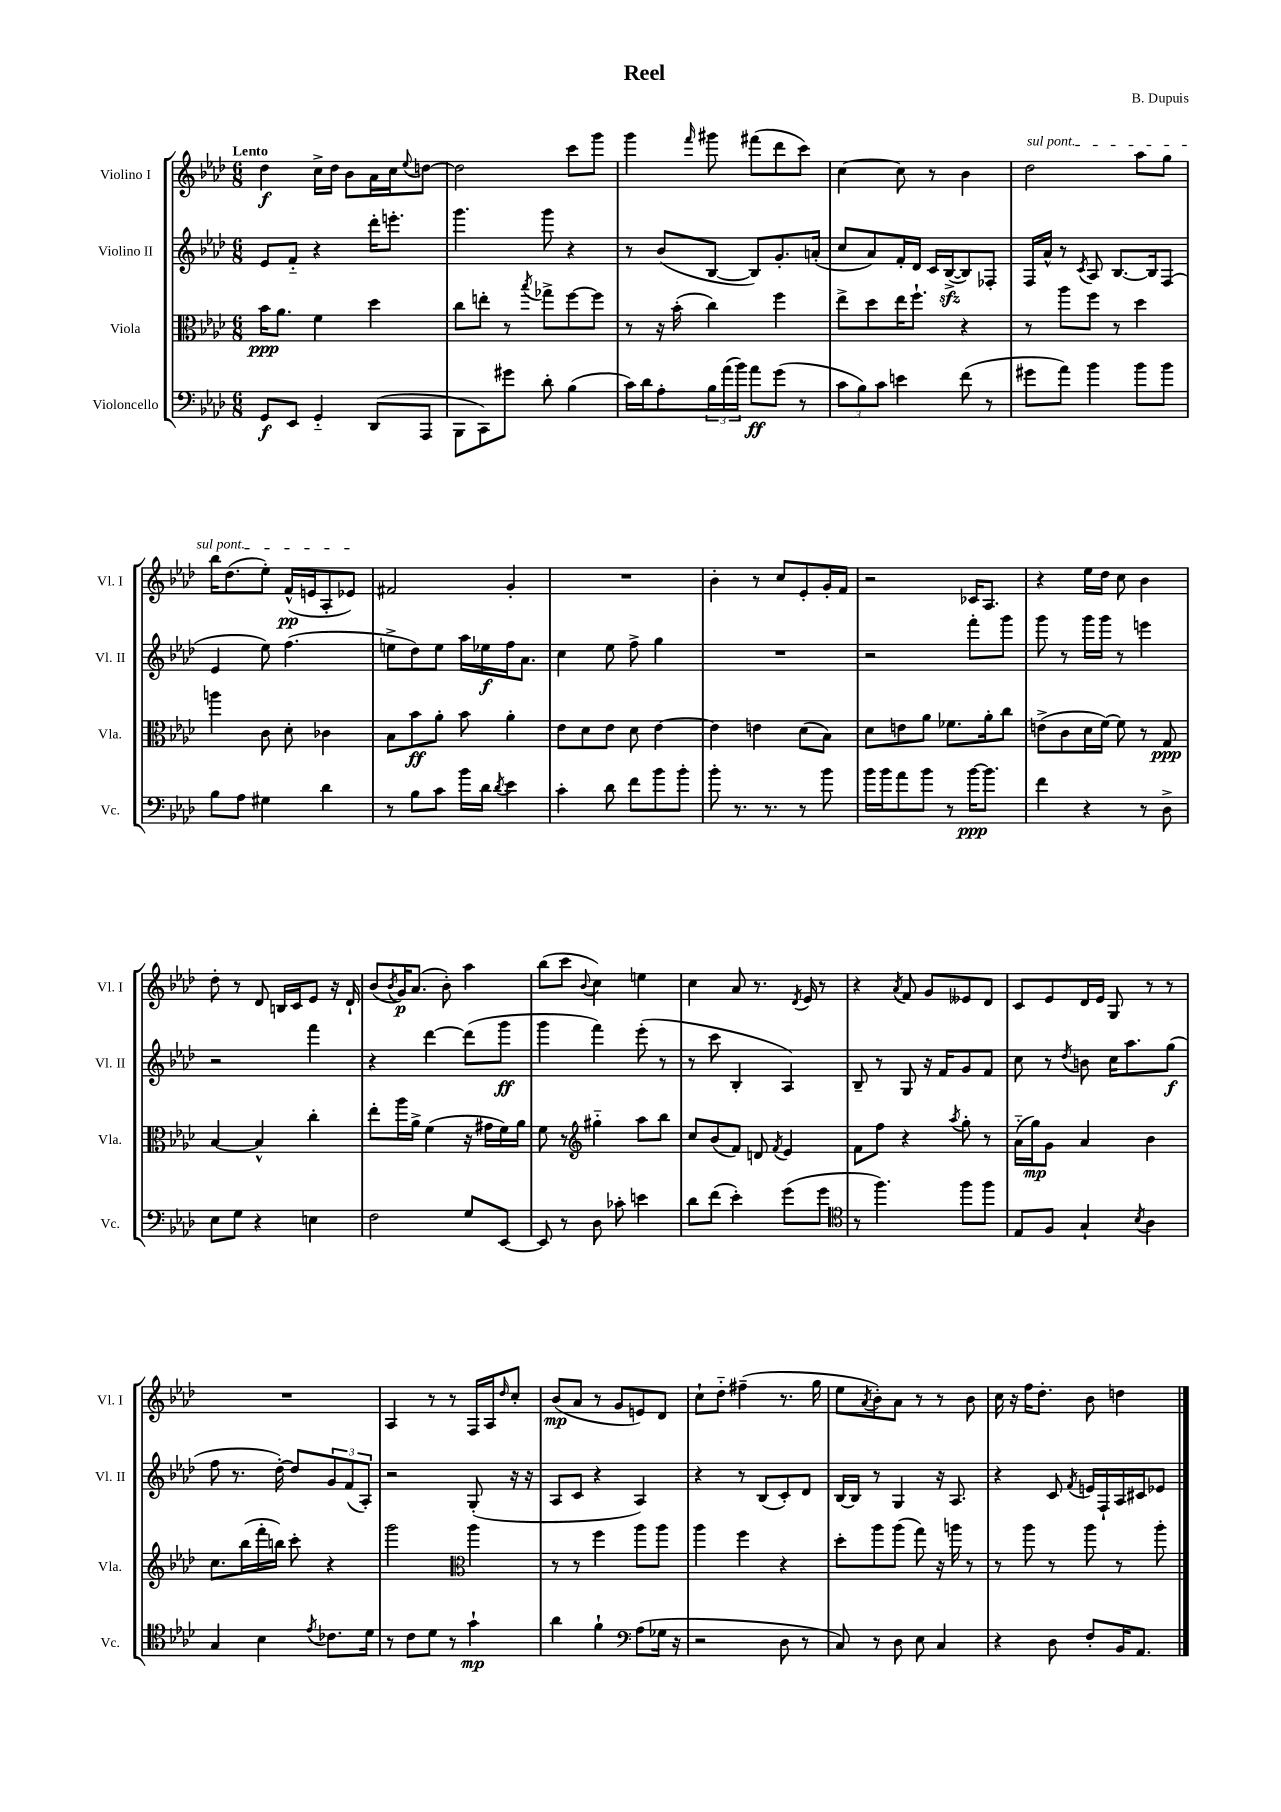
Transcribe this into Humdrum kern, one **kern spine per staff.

**kern	**dynam	**kern	**dynam	**kern	**dynam	**kern	**dynam
*part4	*part4	*part3	*part3	*part2	*part2	*part1	*part1
*staff4	*staff4	*staff3	*staff3	*staff2	*staff2	*staff1	*staff1
*I"Violoncello	*	*I"Viola	*	*I"Violino II	*	*I"Violino I	*
*I'Vc.	*	*I'Vla.	*	*I'Vl. II	*	*I'Vl. I	*
*clefF4	*	*clefC3	*	*clefG2	*	*clefG2	*
*k[b-e-a-d-]	*	*k[b-e-a-d-]	*	*k[b-e-a-d-]	*	*k[b-e-a-d-]	*
*M6/8	*	*M6/8	*	*M6/8	*	*M6/8	*
=1	=1	=1	=1	=1	=1	=1	=1
!	!	!	!	!	!	!LO:TX:a:B:t=Lento	!
8GG/L	f	16b-\KL	ppp	8e-/L	.	4dd-\	f
.	.	8.a-\J	.	.	.	.	.
8EE-/J	.	.	.	8f/J	.	.	.
4GG/	.	4f\	.	4r	.	16cc^\LL	.
.	.	.	.	.	.	16dd-\JJ	.
.	.	.	.	.	.	8b-\L	.
(8DD-/L	.	4dd-\	.	16ddd-'\KL	.	16a-\L	.
.	.	.	.	8.eeen'\J	.	16cc\J	.
.	.	.	.	.	.	8qqee-/	.
8AAA-/J	.	.	.	.	.	[8ddn\J	.
=2	=2	=2	=2	=2	=2	=2	=2
8BBB-\L	.	8cc\L	.	4.ggg\	.	2dd\]	.
8CC\)	.	8een'\J	.	.	.	.	.
8g#X\J	.	8r	.	.	.	.	.
.	.	8qbb-/	.	.	.	.	.
8d-'\	.	8gg-X^\L	.	8ggg\	.	.	.
(4B-\	.	[8ff\	.	4r	.	8ccc\L	.
.	.	8ff\J]	.	.	.	8ggg\J	.
=3	=3	=3	=3	=3	=3	=3	=3
16c\LL)	.	8r	.	8r	.	4ggg\	.
16d-\J	.	.	.	.	.	.	.
8A-'\	.	16r	.	(8b-/L	.	.	.
.	.	(16b-'\	.	.	.	.	.
.	.	.	.	.	.	16qqfff/	.
24B-\L	.	4cc\)	.	[8B-/J	.	8ggg#X\	.
(24a-\	.	.	.	.	.	.	.
24b-\JJ)	.	.	.	.	.	.	.
8a-\L	ff	.	.	8B-/L])	.	(8fff#X\L	.
(8g\J	.	4ff\	.	8.g'/	.	8ddd-\	.
8r	.	.	.	.	.	8ccc\J)	.
.	.	.	.	(16an'/Jk	.	.	.
=4	=4	=4	=4	=4	=4	=4	=4
12c\L	.	8ee-^\L	.	8cc/L	.	[4cc\	.
12B-\)	.	.	.	.	.	.	.
.	.	8dd-\	.	8a-/)	.	.	.
12c\J	.	.	.	.	.	.	.
4en\	.	16ee-\K	.	16f'/L	.	8cc\]	.
.	.	8.ff`\J	.	16d-/JJ	.	.	.
.	.	.	.	16c/LL	.	8r	.
.	.	.	.	([16B-zz^/J	.	.	.
(8f\	.	4r	.	8B-/])	.	4b-\	.
8r	.	.	.	8F-X'/J	.	.	.
=5	=5	=5	=5	=5	=5	=5	=5
!	!	!	!	!	!	!LO:TX:a:i:t=sul pont.	!
8g#X\L	.	8r	.	16F/LL	.	2dd-\	.
.	.	.	.	16a-^^/JJ	.	.	.
8a-\J)	.	8aa-\L	.	8r	.	.	.
.	.	.	.	8qc/	.	.	.
4b-\	.	8ff\J	.	8A-/	.	.	.
.	.	8r	.	[8.B-/L	.	.	.
8b-\L	.	4dd-\	.	.	.	8aa-\L	.
.	.	.	.	16B-/k]	.	.	.
8b-\J	.	.	.	(8F/J	.	8gg\J	.
!!LO:LB:g=z
=6	=6	=6	=6	=6	=6	=6	=6
8B-\L	.	4aan\	.	4e-/	.	16bb-\KL	.
.	.	.	.	.	.	(8.dd-\	.
8A-\J	.	.	.	.	.	.	.
4G#X\	.	8c\	.	8ee-\)	.	8ee-'\J)	.
.	.	8d-'\	.	(4.ff\	.	(16f^^/LL	pp
.	.	.	.	.	.	16en/J	.
4d-\	.	4c-X\	.	.	.	8A-'/	.
.	.	.	.	.	.	8e-X/J)	.
=7	=7	=7	=7	=7	=7	=7	=7
8r	.	8B-\L	.	8een^\L	.	2f#X/	.
8B-\L	.	8b-\	ff	8dd-\)	.	.	.
8c\J	.	8a-'\J	.	8ee\J	.	.	.
16b-\LL	.	8b-\	.	16aa-\LL	.	.	.
16d-\JJ	.	.	.	16ee-X\	f	.	.
8qd-/	.	.	.	.	.	.	.
4e-\	.	4a-'\	.	16ff\J	.	4g'/	.
.	.	.	.	8.a-\J	.	.	.
=8	=8	=8	=8	=8	=8	=8	=8
4c'\	.	8e-\L	.	4cc\	.	2.r	.
.	.	8d-\	.	.	.	.	.
8d-\	.	8e-\J	.	8ee-\	.	.	.
8f\L	.	8d-\	.	8ff^\	.	.	.
8b-\	.	[4e-\	.	4gg\	.	.	.
8b-'\J	.	.	.	.	.	.	.
=9	=9	=9	=9	=9	=9	=9	=9
8b-'\	.	4e-\]	.	2.r	.	4b-'\	.
8.r	.	.	.	.	.	.	.
.	.	4en\	.	.	.	8r	.
8.r	.	.	.	.	.	.	.
.	.	.	.	.	.	8cc/L	.
8r	.	(8d-\L	.	.	.	8e-'/	.
8b-\	.	8B-\J)	.	.	.	16g'/L	.
.	.	.	.	.	.	16f/JJ	.
=10	=10	=10	=10	=10	=10	=10	=10
16b-\LL	.	8d-\L	.	2r	.	2r	.
16b-\J	.	.	.	.	.	.	.
8a-\	.	8en\	.	.	.	.	.
8b-\J	.	8a-\J	.	.	.	.	.
8r	.	8.f-X\L	.	.	.	.	.
[16b-\KL	ppp	.	.	8fff'\L	.	16c-X/KL	.
8.b-\J]	.	16a-'\k	.	.	.	8.A-/J	.
.	.	8cc\J	.	8ggg\J	.	.	.
=11	=11	=11	=11	=11	=11	=11	=11
4f\	.	(8en^\L	.	8ggg\	.	4r	.
.	.	8c\	.	8r	.	.	.
4r	.	16d-\L	.	16ggg\LL	.	16ee-\LL	.
.	.	[16f\JJ)	.	16ggg\JJ	.	16dd-\JJ	.
.	.	8f\]	.	8r	.	8cc\	.
8r	.	8r	.	4eeen\	.	4b-\	.
8D-^\	.	8G/	ppp	.	.	.	.
!!LO:LB:g=z
=12	=12	=12	=12	=12	=12	=12	=12
8E-\L	.	[4B-/	.	2r	.	8dd-'\	.
8G\J	.	.	.	.	.	8r	.
4r	.	4B-^^/]	.	.	.	8d-/	.
.	.	.	.	.	.	16Bn/LL	.
.	.	.	.	.	.	16c/J	.
4En\	.	4cc'\	.	4fff\	.	8e-/J	.
.	.	.	.	.	.	16r	.
.	.	.	.	.	.	16d-`/	.
=13	=13	=13	=13	=13	=13	=13	=13
2F\	.	8ee-'\L	.	4r	.	(8b-/L	.
.	.	.	.	.	.	8qb-/	.
.	.	16aa-\L	.	.	.	16g/K)	p
.	.	16a-^\JJ	.	.	.	(8.a-/J	.
.	.	(4f\	.	[4ddd-\	.	.	.
.	.	.	.	.	.	8b-'\)	.
8G/L	.	16r	.	(8ddd-\L]	.	4aa-\	.
.	.	16g#X\LL	.	.	.	.	.
[8EE-/J	.	16f\)	.	8ggg\J	ff	.	.
.	.	16a-\JJ	.	.	.	.	.
=14	=14	=14	=14	=14	=14	=14	=14
8EE-/]	.	8f\	.	4ggg\	.	(8bb-\L	.
8r	.	8r	.	.	.	8ccc\J	.
*	*	*clefG2	*	*	*	*	*
.	.	.	.	.	.	8qqb-/	.
8D-\	.	4gg#X\	.	4fff\)	.	4cc\)	.
8c-X'\	.	.	.	.	.	.	.
4en\	.	8aa-\L	.	(8eee-'\	.	4een\	.
.	.	8bb-\J	.	8r	.	.	.
=15	=15	=15	=15	=15	=15	=15	=15
8d-\L	.	8cc/L	.	8r	.	4cc\	.
(8f\J	.	(8b-/	.	8ccc\	.	.	.
4e-'\)	.	8f/J)	.	4B-'/	.	8a-/	.
.	.	8dn/	.	.	.	8.r	.
.	.	8qf/	.	.	.	.	.
(8g\L	.	4e-/	.	4A-/)	.	.	.
.	.	.	.	.	.	8qd-/	.
.	.	.	.	.	.	16e-/	.
8g\J	.	.	.	.	.	8r	.
=16	=16	=16	=16	=16	=16	=16	=16
*clefC4	*	*	*	*	*	*	*
8r	.	8f\L	.	8B-~/	.	4r	.
4.ff\)	.	8ff\J	.	8r	.	.	.
.	.	.	.	.	.	8qa-/	.
.	.	4r	.	8G/	.	8f/	.
.	.	.	.	16r	.	8g/L	.
.	.	.	.	16f/KL	.	.	.
.	.	8qaa-/	.	.	.	.	.
8ff\L	.	8gg'\	.	8g/	.	8e--X/	.
8ff\J	.	8r	.	8f/J	.	8d-/J	.
=17	=17	=17	=17	=17	=17	=17	=17
8E-/L	.	(16a-\LL	.	8cc\	.	8c/L	.
.	.	16gg\J)	mp	.	.	.	.
8F/J	.	8g\J	.	8r	.	8e-/	.
.	.	.	.	8qdd-/	.	.	.
4G`/	.	4a-/	.	8bn\	.	16d-/L	.
.	.	.	.	.	.	16e-/JJ	.
.	.	.	.	16cc\KL	.	8G/	.
.	.	.	.	8.aa-\	.	.	.
8qB-/	.	.	.	.	.	.	.
4A-\	.	4b-\	.	.	.	8r	.
.	.	.	.	(8gg\J	f	8r	.
!!LO:LB:g=z
=18	=18	=18	=18	=18	=18	=18	=18
4G/	.	8.cc\L	.	8ff\	.	2.r	.
.	.	.	.	8.r	.	.	.
.	.	(16bb-\L	.	.	.	.	.
4B-\	.	16fff'\	.	.	.	.	.
.	.	16bbn\JJ)	.	[16dd-'\)	.	.	.
.	.	8ccc'\	.	8dd-/L]	.	.	.
8qe-/	.	.	.	.	.	.	.
8.c-X\L	.	4r	.	12g/	.	.	.
.	.	.	.	(12f/	.	.	.
.	.	.	.	12A-'/J)	.	.	.
16d-\Jk	.	.	.	.	.	.	.
=19	=19	=19	=19	=19	=19	=19	=19
8r	.	2ggg\	.	2r	.	4A-/	.
8c\L	.	.	.	.	.	.	.
8d-\J	.	.	.	.	.	8r	.
8r	.	.	.	.	.	8r	.
*	*	*clefC3	*	*	*	*	*
4g`\	mp	4aa-\	.	(8G'/	.	16F/LL	.
.	.	.	.	.	.	16A-/J	.
.	.	.	.	.	.	16qqdd-/	.
.	.	.	.	16r	.	8cc'/J	.
.	.	.	.	16r	.	.	.
=20	=20	=20	=20	=20	=20	=20	=20
4a-\	.	8r	.	8A-/L	.	(8b-/L	mp
.	.	8r	.	8c/J	.	8a-/J	.
4f`\	.	4ff\	.	4r	.	8r	.
.	.	.	.	.	.	8g/L	.
*clefF4	*	*	*	*	*	*	*
(8A-\L	.	8aa-\L	.	4A-/)	.	8en/)	.
16G-X\Jk	.	8aa-\J	.	.	.	8d-/J	.
16r	.	.	.	.	.	.	.
=21	=21	=21	=21	=21	=21	=21	=21
2r	.	4aa-\	.	4r	.	8cc`\L	.
.	.	.	.	.	.	8dd-\J	.
.	.	4ff\	.	8r	.	(4ff#X~\	.
.	.	.	.	(8B-/L	.	.	.
8D-\	.	4r	.	8c'/)	.	8.r	.
8r	.	.	.	8d-/J	.	.	.
.	.	.	.	.	.	16gg\	.
=22	=22	=22	=22	=22	=22	=22	=22
8C/)	.	8dd-'\L	.	[16B-/LL	.	8ee-\L	.
.	.	.	.	16B-/JJ]	.	.	.
.	.	.	.	.	.	8qa-/	.
8r	.	8aa-\	.	8r	.	8b-'\)	.
8D-\	.	(8aa-\J	.	4G/	.	8a-\J	.
8E-\	.	8gg\)	.	.	.	8r	.
4C/	.	16r	.	16r	.	8r	.
.	.	16aan\	.	8.A-/	.	.	.
.	.	8r	.	.	.	8b-\	.
=23	=23	=23	=23	=23	=23	=23	=23
4r	.	8r	.	4r	.	16cc\	.
.	.	.	.	.	.	16r	.
.	.	8aa-\	.	.	.	16ff\KL	.
.	.	.	.	.	.	8.dd-'\J	.
8D-\	.	8r	.	8c/	.	.	.
.	.	.	.	8qf/	.	.	.
8F'/L	.	8aa-\	.	16en/LL	.	8b-\	.
.	.	.	.	16F`/	.	.	.
16BB-/K	.	8r	.	16A-/	.	4ddn\	.
8.AA-/J	.	.	.	16c#X/J	.	.	.
.	.	8aa-'\	.	8e-X/J	.	.	.
==	==	==	==	==	==	==	==
*-	*-	*-	*-	*-	*-	*-	*-
